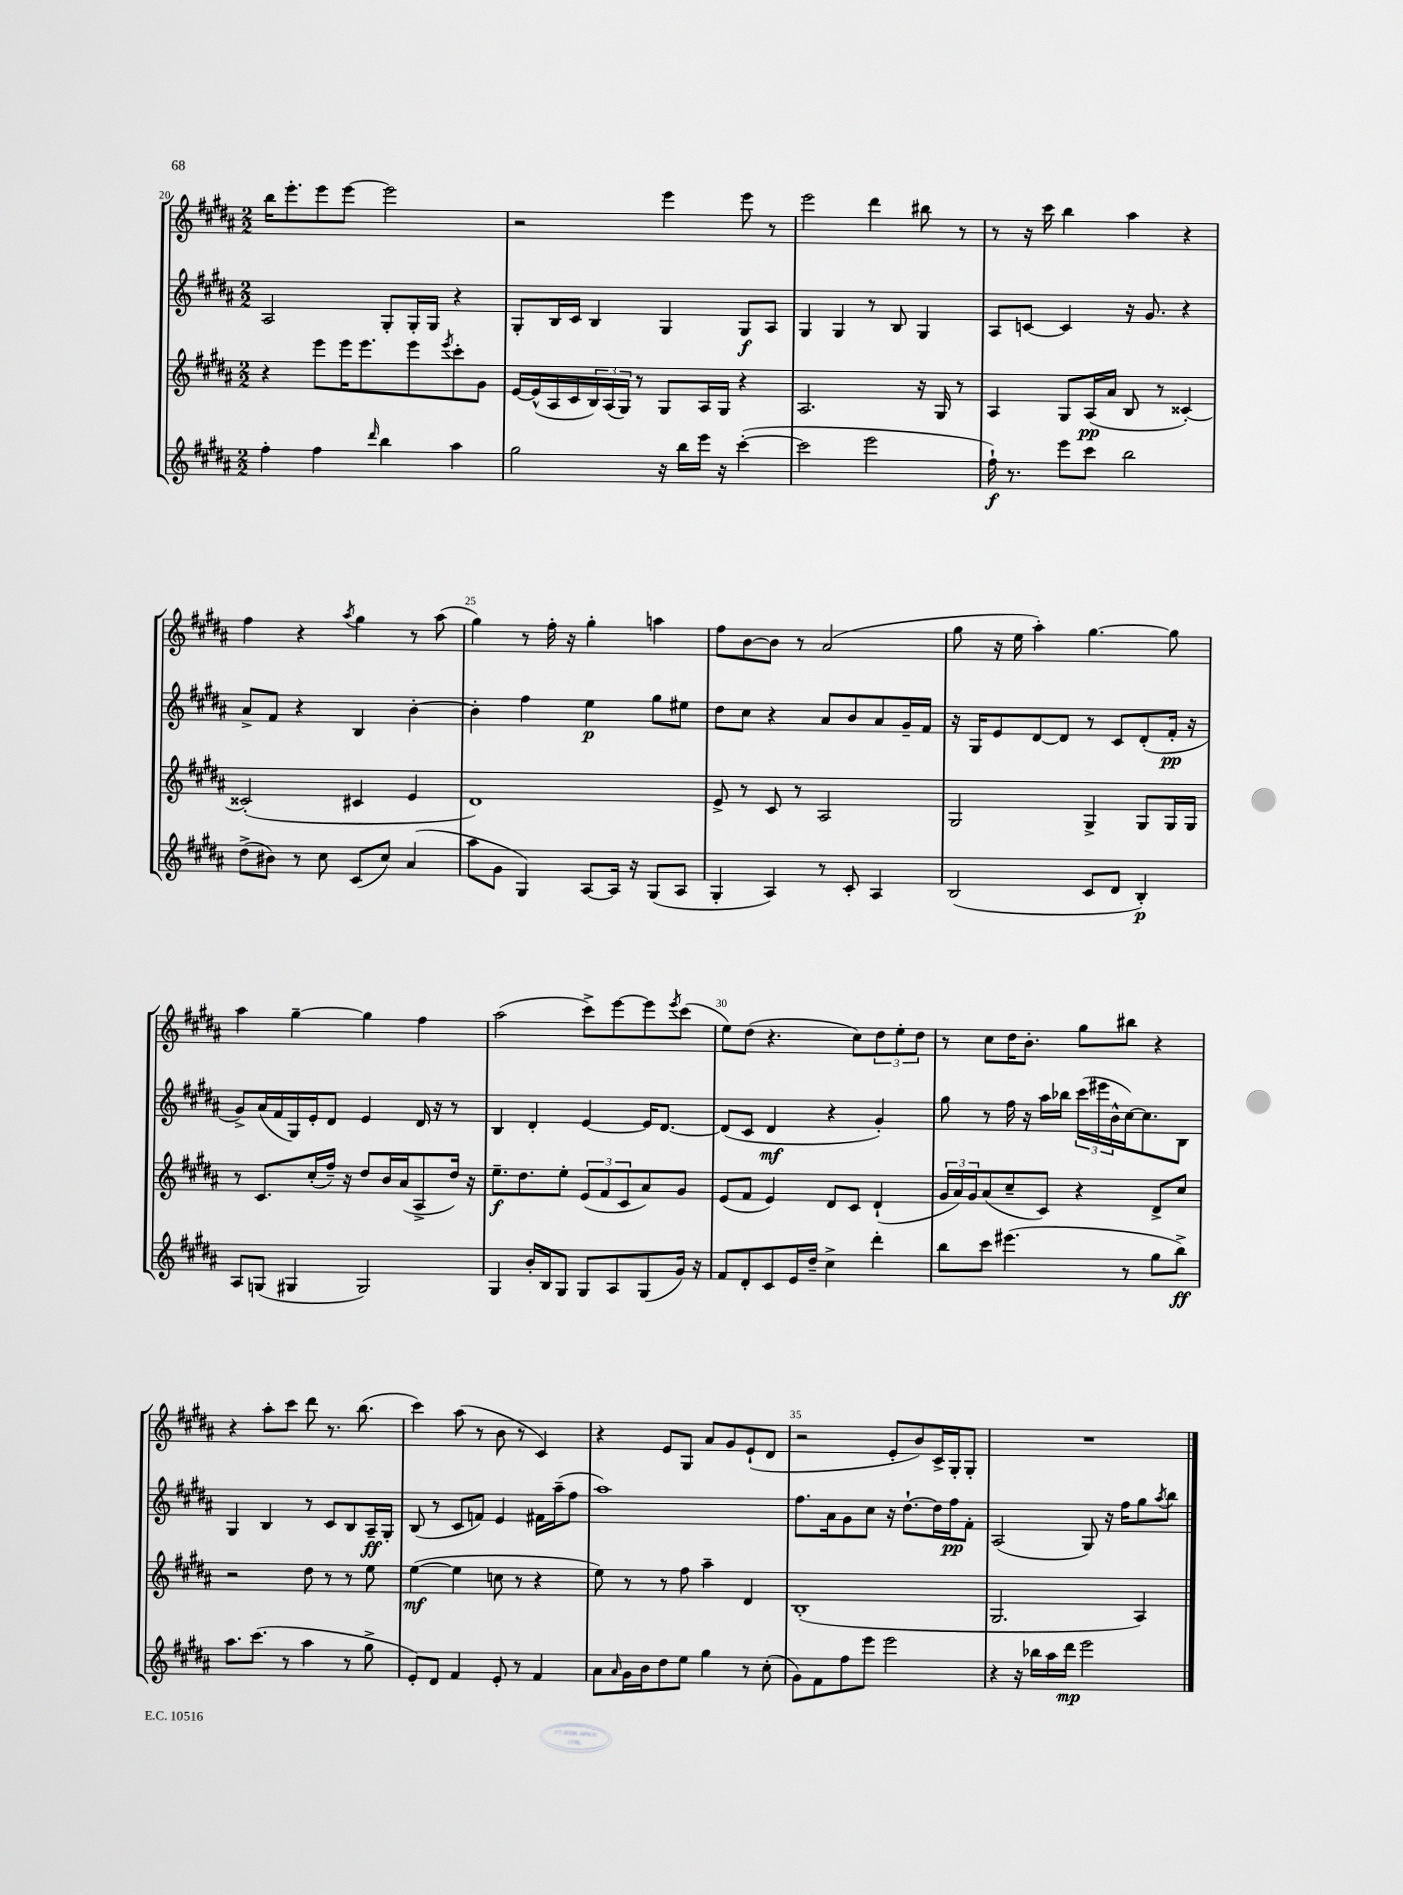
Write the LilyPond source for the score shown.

<<
\new StaffGroup <<
\new Staff = "s0" {
    \clef treble \key b \major \numericTimeSignature \time 2/2
    b''16 e'''8.-. e'''8 e'''8~ e'''2 |
    r2 e'''4 e'''8 r8 |
    e'''2 dis'''4 bis''8 r8 |
    r8 r16 cis'''16 b''4 ais''4 r4 |
    fis''4 r4 \acciaccatura { ais''8 } gis''4 r8 ais''8( |
    gis''4) r8 fis''16-. r16 gis''4-. a''4 |
    fis''8 b'8~ b'8 r8 ais'2( |
    gis''8 r16 e''16 ais''4-.) gis''4.~ gis''8 |
    ais''4 gis''4~-- gis''4 fis''4 |
    ais''2( cis'''8->) e'''8~ e'''8 \acciaccatura { e'''8 } cis'''8( |
    e''8) dis''8( r4. cis''8) \tuplet 3/2 { dis''8 e''8-. dis''8 } |
    r8 cis''8 dis''16 b'8.-. gis''8 bis''8 r4 |
    r4 ais''8-. cis'''8 dis'''8 r8. b''8.( |
    cis'''4) ais''8( r8 b'8 r8 cis'4) |
    r4 e'8 gis8 ais'8 gis'8 e'8-!( dis'8 |
    r2 e'8-. b'8) cis'16-> gis16-. gis8-. |
    R1 \bar "|." |
}
\new Staff = "s1" {
    \clef treble \key b \major \numericTimeSignature \time 2/2
    ais2 gis8-. gis16-. gis16 r4 |
    gis8-. b16 cis'16 b4 gis4 gis8\f ais8 |
    gis4 gis4 r8 b8 gis4 |
    ais8 c'8~ c'4 r16 gis'8. r4 |
    ais'8-> fis'8 r4 b4 b'4~-. |
    b'4-. fis''4 e''4\p gis''8 eis''8 |
    dis''8 cis''8 r4 ais'8 b'8 ais'8 gis'16-- fis'16 |
    r16 gis16 e'8 dis'8~ dis'8 r8 cis'8 dis'8-.( fis'16-.\pp r16 |
    gis'8->) ais'16( fis'16 gis16) e'16-. dis'8 e'4 dis'16 r16 r8 |
    b4 dis'4-. e'4~ e'16 dis'8.~ |
    dis'8( cis'8 dis'4\mf r4 gis'4-.) |
    gis''8 r8 fis''16 r16 ais''16 bes''16 \tuplet 3/2 { cis'''16( eis'''16 b'16-^ } cis''16~) cis''8. b8 |
    gis4 b4 r8 cis'8 b8 ais16--\ff gis16-. |
    b8( r8 cis'8 f'8) e'4 fis'16 ais''16--( fis''8 |
    ais''1) |
    fis''8. ais'16 gis'8 cis''8 r16 dis''8.~-! dis''16 fis''16\pp fis'8-. |
    ais2( gis8) r16 fis''16 gis''8 \acciaccatura { ais''8 } b''8 \bar "|." |
}
\new Staff = "s2" {
    \clef treble \key b \major \numericTimeSignature \time 2/2
    r4 e'''8 e'''16 e'''8. e'''8 \acciaccatura { e'''8 } cis'''8-. gis'8 |
    e'16~ e'16-^( ais16 cis'16 \tuplet 3/2 { b16) ais16( gis16) } r8 gis8 ais16 gis16 r4 |
    ais2. r16 gis16 r8 |
    ais4 gis8 ais16\pp( ais'16 b8 r8 cisis'4~-.) |
    cisis'2-.( cis'4 e'4 |
    dis'1) |
    e'8-> r8 cis'8 r8 ais2 |
    gis2 gis4-> gis8 gis16 gis16 |
    r8 cis'8. cis''16-.( fis''16--) r16 dis''8 b'16 ais'16( ais8-> dis''16) r16 |
    e''8.--\f dis''8. e''8-. \tuplet 3/2 { e'8( fis'8 cis'8 } ais'8) gis'8 |
    e'8( fis'8 e'4) dis'8 cis'8 dis'4-!( |
    \tuplet 3/2 { gis'16 ais'16) gis'16 } ais'8( cis''8-- cis'8) r4 dis'8-> cis''8 |
    r2 dis''8 r8 r8 e''8 |
    e''4~\mf( e''4 c''8 r8 r4 |
    e''8) r8 r8 fis''8 ais''4-- dis'4 |
    b1-.( |
    gis2. ais4) \bar "|." |
}
\new Staff = "s3" {
    \clef treble \key b \major \numericTimeSignature \time 2/2
    fis''4-. fis''4 \grace { dis'''16 } b''4 ais''4 |
    gis''2 r16 b''16 e'''16 r16 cis'''4~-.( |
    cis'''2 e'''2 |
    fis''16-!\f) r8. e'''8 cis'''8 b''2 |
    dis''8->( bis'8) r8 cis''8 cis'8( cis''8) ais'4( |
    ais''8 gis'8 gis4) ais8~ ais16 r16 gis8( ais8 |
    gis4-. ais4) r8 cis'8-. ais4 |
    b2( cis'8 dis'8 b4-.\p) |
    ais8 g8( gis4 gis2) |
    gis4 b'16-. b16 gis8 gis8 ais8 gis8( gis'16) r16 |
    fis'8 dis'8-. cis'8 e'16 dis''16-- cis''4-> dis'''4-. |
    b''8 cis'''8 eis'''4.( r8 gis''8 b''8->\ff) |
    ais''8. cis'''8.( r8 ais''4 r8 gis''8-> |
    e'8-.) dis'8 fis'4 e'8-. r8 fis'4 |
    ais'8 \grace { ais'16 } gis'16 b'16 dis''8 e''8 gis''4 r8 cis''8-.( |
    gis'8) fis'8 fis''8 e'''8 e'''2 |
    r4 r16 bes''16 ais''16 dis'''16\mp e'''2 \bar "|." |
}
>>
>>
\layout { \context { \Score currentBarNumber = #20 \override BarNumber.break-visibility = ##(#f #t #t) barNumberVisibility = #(every-nth-bar-number-visible 5) } }
